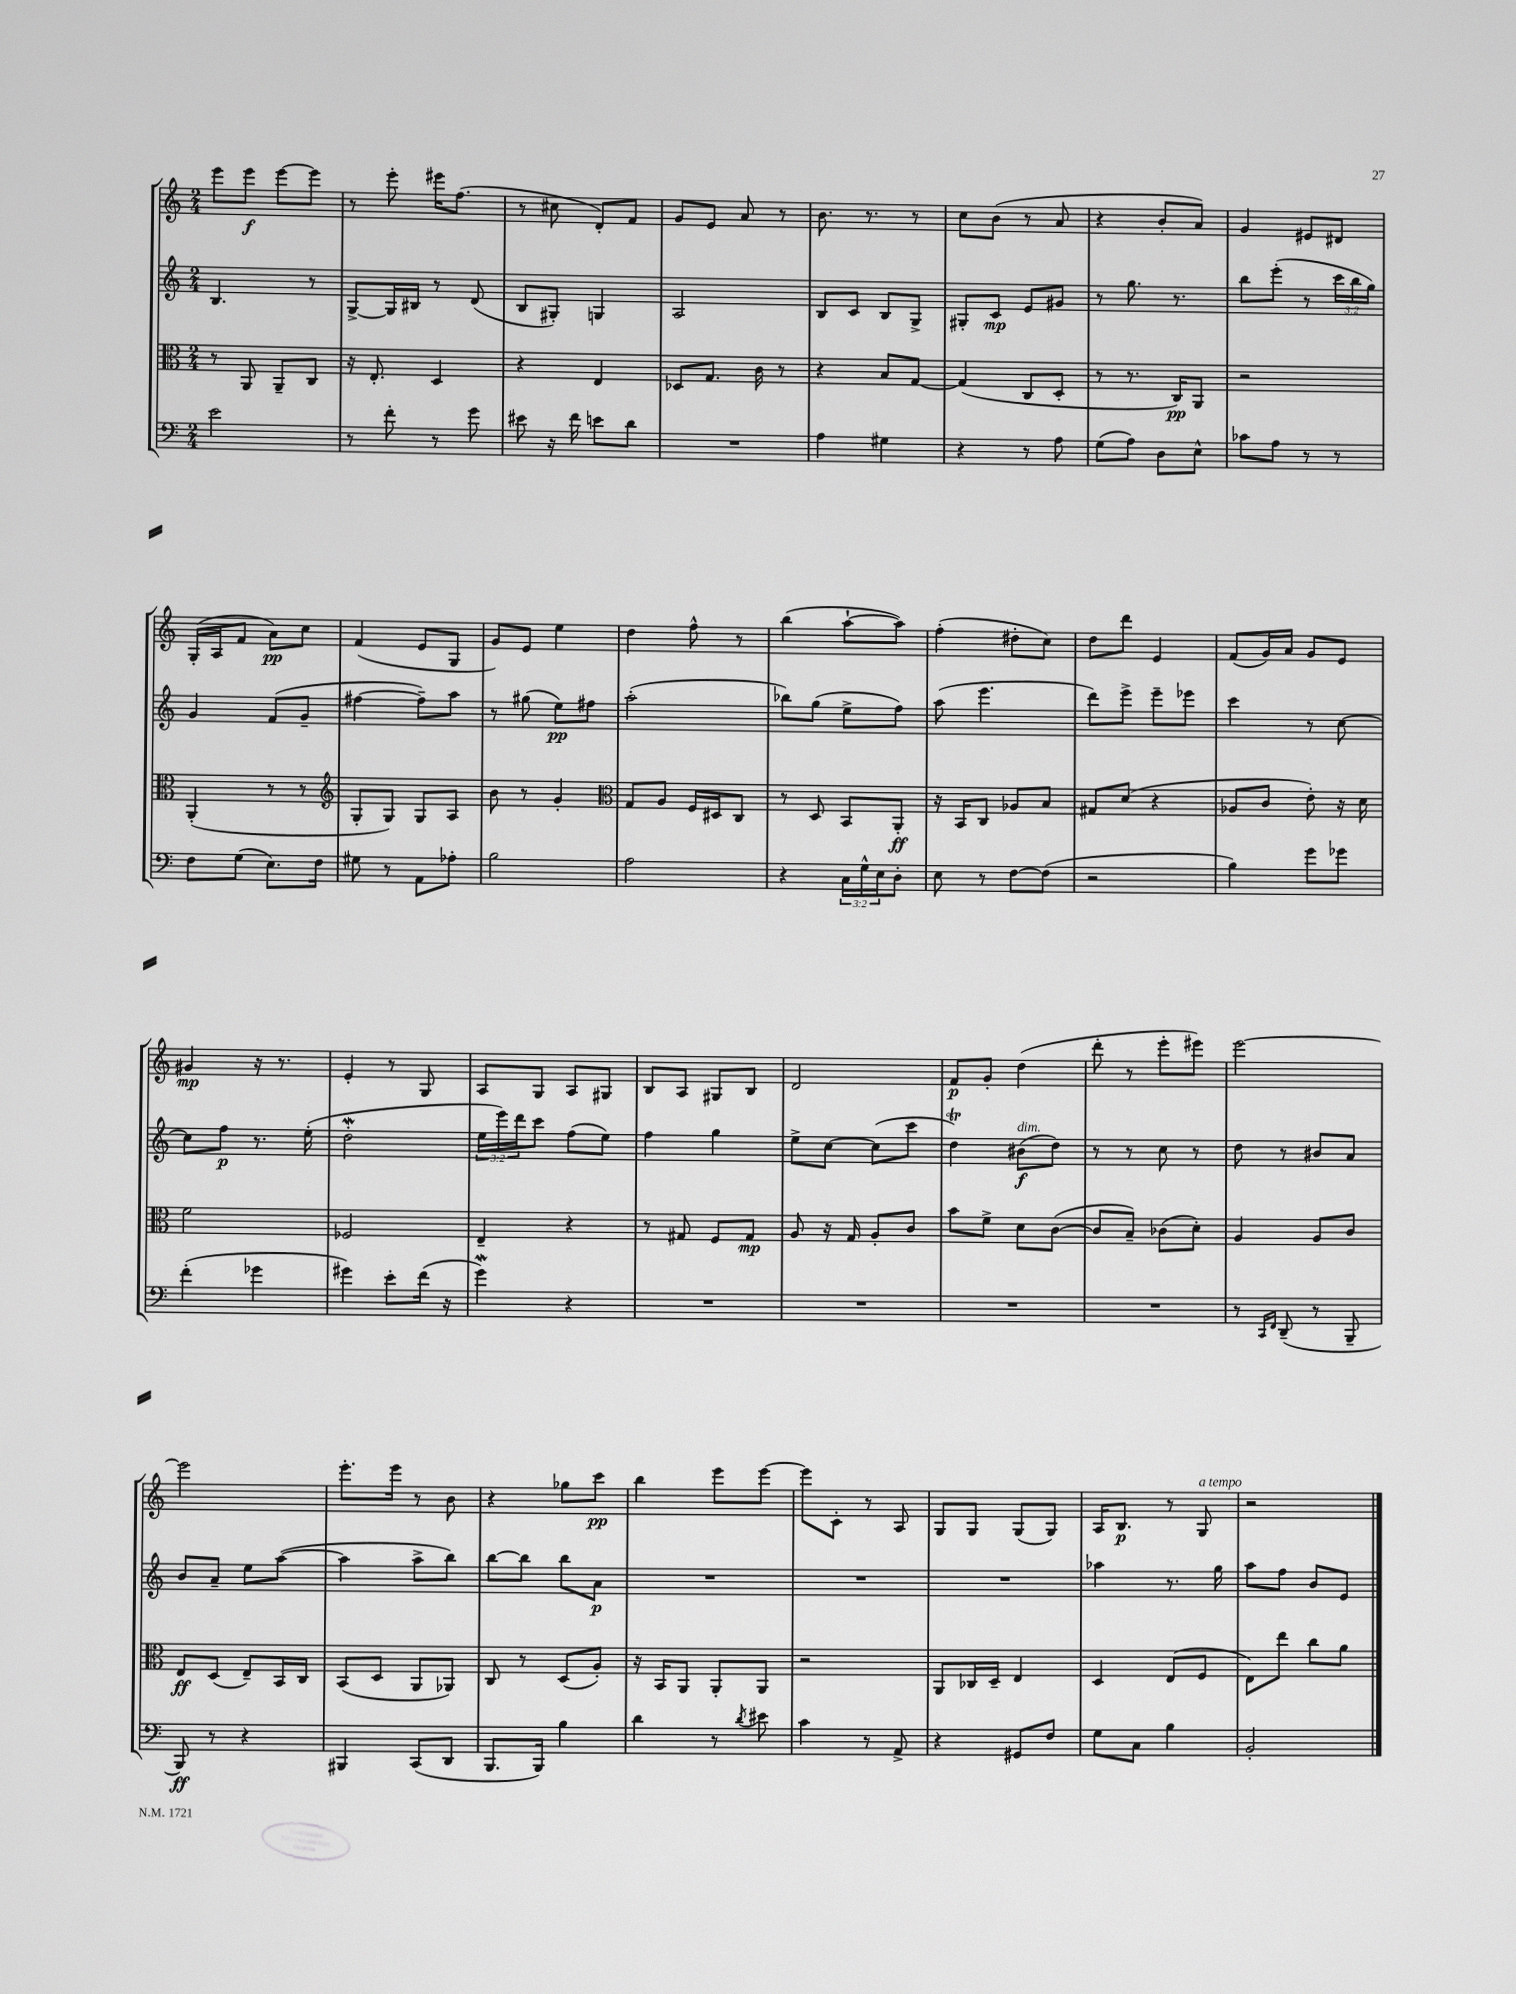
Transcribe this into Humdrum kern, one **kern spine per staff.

**kern	**kern	**kern	**kern
*staff4	*staff3	*staff2	*staff1
*clefF4	*clefC3	*clefG2	*clefG2
*k[]	*k[]	*k[]	*k[]
*M2/4	*M2/4	*M2/4	*M2/4
2e	8r	4.B	8eee
.	8AA	.	8eee
.	8AA~	.	[8eee
.	8C	8r	8eee]
=	=	=	=
8r	16r	[8G^	8r
.	8.E'	.	.
8f'	.	16G]	8eee'
.	.	16B#	.
8r	4D	8r	16eee#
.	.	.	(8.ff
8g	.	(8d	.
=	=	=	=
8e#	4r	8B	8r
16r	.	8G#')	8cc#
16f	.	.	.
8e	4E	4G	8d')
8d	.	.	8f
=	=	=	=
2r	8D-	2A	8g
.	8.G	.	8e
.	.	.	8a
.	16c	.	.
.	8r	.	8r
=	=	=	=
4A	4r	8B	8.b
.	.	8c	.
.	.	.	8.r
4G#	8B	8B	.
.	[8G	8G^	8r
=	=	=	=
4r	(4G]	8G#'	8cc
.	.	8c	(8b
8r	8C	8e	8r
8A	8D'	8g#	8a
=	=	=	=
(8G	8r	8r	4r
8A)	8.r	8.gg	.
8D	.	.	8b'
.	16C)	8.r	.
8E^^	8AA	.	8a)
=	=	=	=
8c-	2r	8bb	4g
8A	.	(8eee'	.
8r	.	8r	8e#
8r	.	24ccc	8d#
.	.	24bb	.
.	.	24gg)	.
=	=	=	=
8F	(4AA'	4g	(16G'
.	.	.	16A
(8G	.	.	8f
8.E)	8r	(8f	8a)
.	8r	8g~	8cc
16F	.	.	.
=	=	=	=
*	*clefG2	*	*
8G#	8G'	[4ff#	(4f
8r	8G)	.	.
8AA	8G	8ff#~])	8e
8A-'	8A	8aa	8G
=	=	=	=
2B	8b	8r	8g)
.	8r	(8gg#	8e
.	4g'	8ee)	4ee
.	.	8ff#	.
=	=	=	=
*	*clefC3	*	*
2A	8G	(2aa'	4dd
.	8A	.	.
.	16F	.	8ff^^
.	16D#	.	.
.	8C	.	8r
=	=	=	=
4r	8r	8bb-)	(4bb
.	8D	(8gg	.
24C	8BB	8ee^	[8aa`
24G^^	.	.	.
24E	.	.	.
8D'	8AA'	8ff)	8aa])
=	=	=	=
8E	16r	(8aa	(4ff'
.	16BB	.	.
8r	8C	4.eee	.
[8F	8A-	.	8dd#'
(8F]	8B	.	8cc)
=	=	=	=
2r	8G#	8ddd)	8dd
.	(8d	8eee^	8ddd
.	4r	8eee~	4e
.	.	8eee-	.
=	=	=	=
4B)	8A-	4ccc	(8f
.	8c	.	16g)
.	.	.	16a
8g	8e')	8r	8g
8g-	16r	[8cc	8e
.	16d	.	.
=	=	=	=
(4f'	2f	8cc]	4g#
.	.	8ff	.
4g-	.	8.r	16r
.	.	.	8.r
.	.	(16ee'	.
=	=	=	=
4g#)	2F-	2dd'	4e'
8e'	.	.	8r
(16f	.	.	8G
16r	.	.	.
=	=	=	=
4g)	4E~	24ee	8A
.	.	24eee)	.
.	.	24ddd	.
.	.	8ccc	8G
4r	4r	(8ff	8A
.	.	8ee)	8G#
=	=	=	=
2r	8r	4ff	8B
.	8G#	.	8A
.	8F	4gg	8G#
.	8G#	.	8B
=	=	=	=
2r	8A	8ee^	2d
.	16r	[8cc	.
.	16G	.	.
.	8A'	(8cc]	.
.	8c	8ccc	.
=	=	=	=
2r	8b	4dd)	8f
.	8f^	.	8g'
.	8d	(8b#	(4dd
.	([8c	8dd)	.
=	=	=	=
2r	8c]	8r	8ddd'
.	8B~)	8r	8r
.	(8c-	8cc	8eee'
.	8d')	8r	8eee#)
=	=	=	=
8r	4A	8dd	[2eee
16qqCC	.	.	.
16qqFF	.	.	.
(8DD~	.	8r	.
8r	8A	8b#	.
8BBB~	8c	8a	.
=	=	=	=
8BBB)	8E	8b	2eee]
8r	(8D	8a~	.
4r	8E~)	8ee	.
.	16BB	([8aa	.
.	16C	.	.
=	=	=	=
4BBB#	(8BB	4aa]	8.eee'
.	8D	.	.
.	.	.	16eee
(8CC	8AA	8aa^	8r
8DD	8AA-)	8bb)	8b
=	=	=	=
8.BBB	8C	[8bb	4r
.	8r	8bb]	.
16BBB)	.	.	.
4B	(8D	8bb	8gg-
.	8A')	8a	8ccc
=	=	=	=
4d	16r	2r	4bb
.	16BB	.	.
.	8AA	.	.
8r	8AA'	.	8eee
8qd	.	.	.
8e#	8AA	.	[8eee
=	=	=	=
4c	2r	2r	8eee]
.	.	.	8c'
8r	.	.	8r
8AA^	.	.	8A
=	=	=	=
4r	8AA	2r	8G
.	16C-	.	8G
.	16D~	.	.
8GG#	4E	.	(8G
8F	.	.	8G)
=	=	=	=
8G	4D	4aa-	16A
.	.	.	8.B
8C	.	.	.
4B	(8E	8.r	8r
.	8F	.	8G
.	.	16gg	.
=	=	=	=
2BB'	8E)	8aa	2r
.	8ee	8ff	.
.	8cc	8b	.
.	8a	8e	.
==	==	==	==
*-	*-	*-	*-
